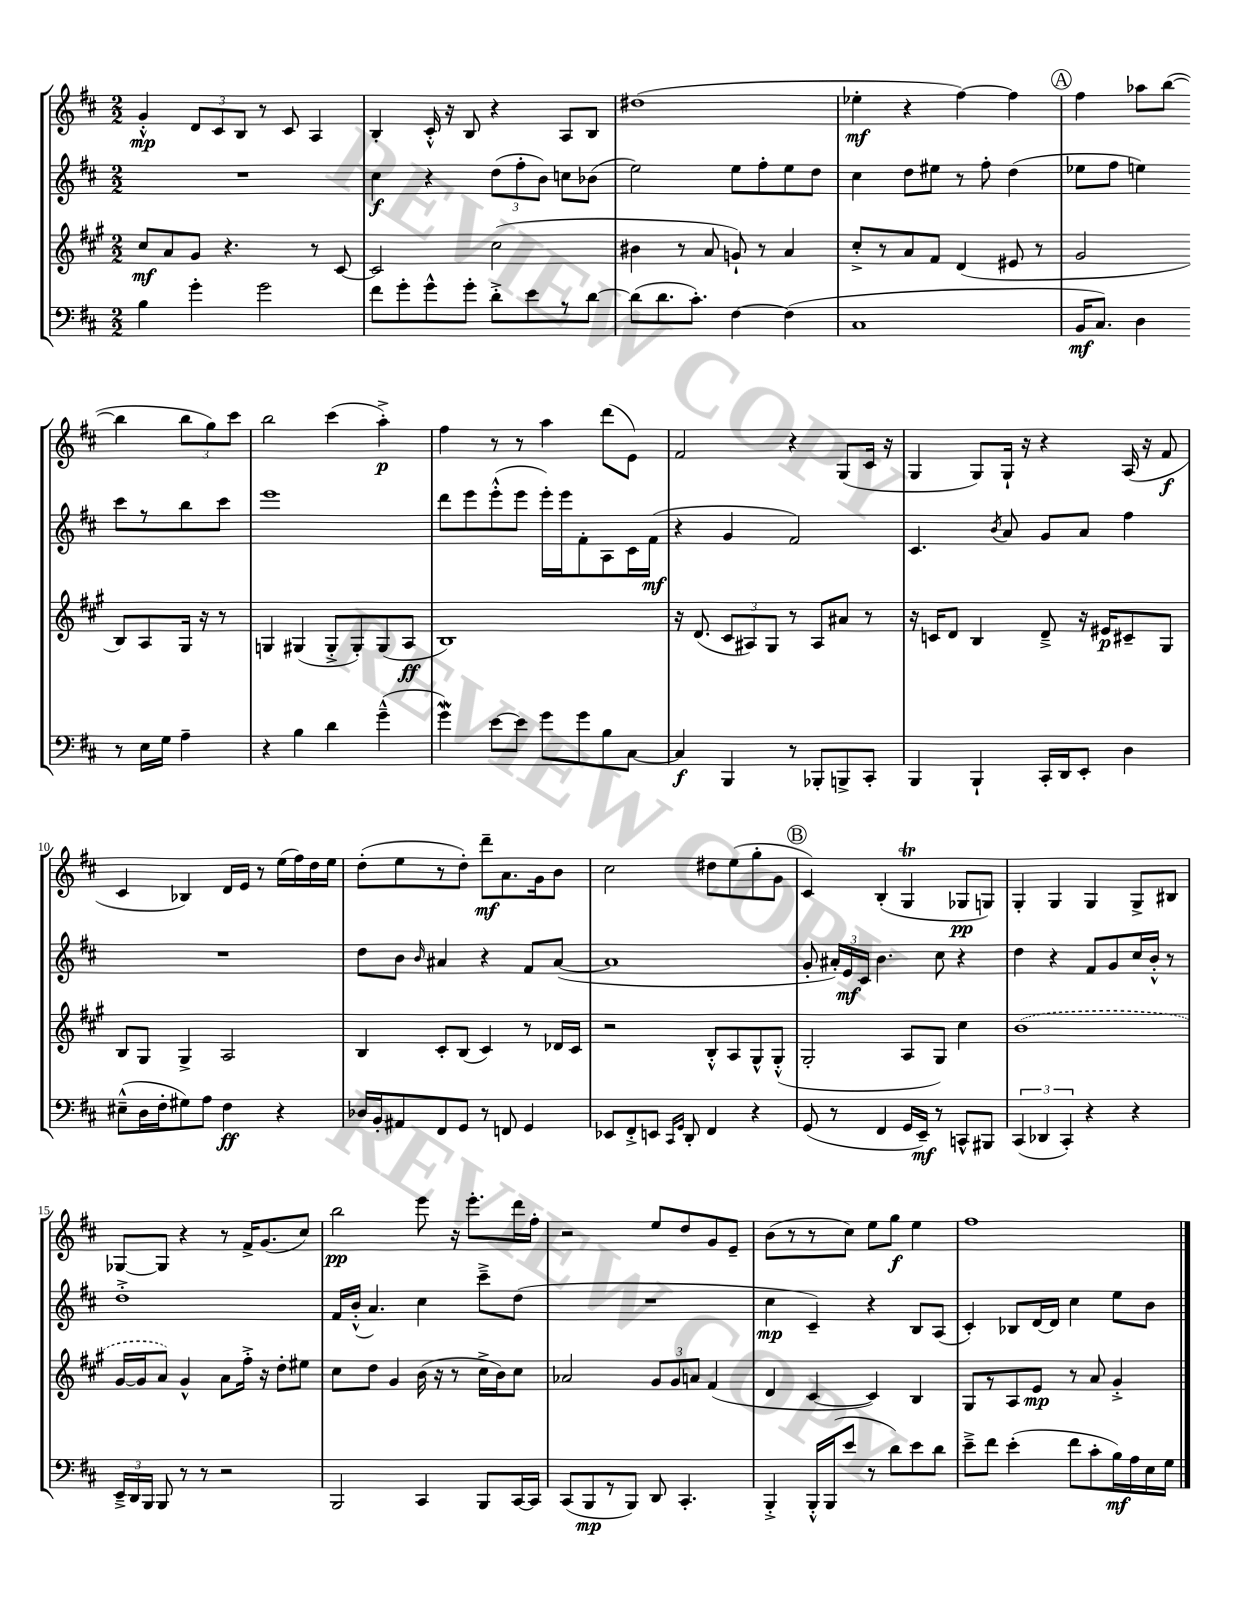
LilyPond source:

<<
\new StaffGroup <<
\new Staff = "s0" {
    \clef treble \key d \major \numericTimeSignature \time 2/2
    \autoBeamOff g'4-.-^\mp \tuplet 3/2 { d'8[ cis'8 b8] } r8 cis'8 a4 |
    b4-. cis'16-.-^ r16 b8 r4 a8[ b8] |
    dis''1( |
    ees''4-.\mf r4 fis''4~) fis''4 |
    \mark \markup { \circle "A" } fis''4 aes''8[ b''8]~( b''4 \tuplet 3/2 { b''8[ g''8) cis'''8] } |
    b''2 cis'''4( a''4-.->\p) |
    fis''4 r8 r8 a''4 d'''8[( e'8]) |
    fis'2 r4 g8[( cis'16] r16 |
    g4 g8[) g16]-! r16 r4 a16( r16 fis'8\f |
    cis'4 bes4) d'16[ e'16] r8 e''16[( fis''16) d''16 e''16] |
    d''8[-.( e''8 r8 d''8]-.) d'''8[--\mf a'8. g'16 b'8] |
    cis''2 dis''8[ e''8( g''8-. g'8] |
    \mark \markup { \circle "B" } cis'4) b4-.( g4\trill ges8[\pp g8]) |
    g4-. g4 g4 g8[-> bis8] |
    ges8[~ ges8] r4 r8 fis'16[-> g'8.( cis''8]) |
    b''2\pp e'''8 r16 e'''8.[-. d'''16 fis''16]-. |
    r2 e''8[ d''8 g'8 e'8]-- |
    b'8[( r8 r8 cis''8]) e''8[ g''8]\f e''4 |
    fis''1 \bar "|." |
}
\new Staff = "s1" {
    \clef treble \key d \major \numericTimeSignature \time 2/2
    \autoBeamOff R1 |
    cis''4\f r4 \tuplet 3/2 { d''8[( fis''8-. b'8]) } c''8[ bes'8]( |
    e''2) e''8[ fis''8-. e''8 d''8] |
    cis''4 d''8[ eis''8] r8 fis''8-. d''4( |
    \mark \markup { \circle "A" } ees''8[ fis''8] e''4) cis'''8[ r8 b''8 cis'''8] |
    e'''1 |
    d'''8[ e'''8 e'''8-.-^( e'''8] e'''16[-.) e'''16 fis'8-. a8 cis'16 fis'16]\mf( |
    r4 g'4 fis'2) |
    cis'4. \acciaccatura { b'8 } a'8 g'8[ a'8] fis''4 |
    R1 |
    d''8[ b'8] \grace { b'16 } ais'4 r4 fis'8[ ais'8]~( |
    ais'1 |
    \mark \markup { \circle "B" } g'8-. \tuplet 3/2 { ais'16[-.) e'16\mf cis'16] } b'4. cis''8 r4 |
    d''4 r4 fis'8[ g'8 cis''16 b'16]-.-^ r8 |
    d''1-.-> |
    fis'16[ b'16]-.-^( a'4.) cis''4 cis'''8[---> d''8]( |
    R1 |
    cis''4\mp cis'4--) r4 b8[ a8]( |
    cis'4-.) bes8[ d'16~ d'16] cis''4 e''8[ b'8] \bar "|." |
}
\new Staff = "s2" {
    \clef treble \key a \major \numericTimeSignature \time 2/2
    \autoBeamOff cis''8[\mf a'8 gis'8] r4. r8 cis'8~ |
    cis'2 cis''2( |
    bis'4 r8 a'8 g'8-!) r8 a'4 |
    cis''8[-.-> r8 a'8 fis'8] d'4( eis'8 r8 |
    \mark \markup { \circle "A" } gis'2 b8[) a8 gis16] r16 r8 |
    g4 gis4( gis8[-.-> gis8-.) gis8( a8]\ff |
    b1) |
    r16 d'8.( \tuplet 3/2 { cis'8[ ais8) gis8] } r8 ais8[ ais'8] r8 |
    r16 c'16[ d'8] b4 d'8---> r16 eis'16[\p cis'8-- gis8] |
    b8[ gis8] gis4-> a2 |
    b4 cis'8[-. b8]( cis'4) r8 des'16[ cis'16] |
    r2 b8[-.-^ a8 gis8-^ gis8]-.-^( |
    \mark \markup { \circle "B" } gis2-. a8[ gis8]) cis''4 |
    \once \slurDashed b'1( |
    gis'16[~ gis'16 a'8]) gis'4-^ a'8[ fis''16]-.-> r16 d''8[-. eis''8] |
    cis''8[ d''8] gis'4 b'16( r16 r8 cis''16[-> b'16) cis''8] |
    aes'2 \tuplet 3/2 { gis'8[ gis'8 a'8] } fis'4( |
    d'4 cis'4~ cis'4) b4 |
    gis8[ r8 a8 e'8]\mp r8 a'8 gis'4-.-> \bar "|." |
}
\new Staff = "s3" {
    \clef bass \key d \major \numericTimeSignature \time 2/2
    \autoBeamOff b4 g'4-. g'2 |
    fis'8[ g'8-. g'8-^ g'8]-. d'8[-.-> e'8 r8 d'8]~ |
    d'8[( d'8. cis'8.]-.) fis4~ fis4( |
    cis1 |
    \mark \markup { \circle "A" } b,16[\mf cis8.]) d4 r8 e16[ g16] a4-- |
    r4 b4 d'4 g'4---^( |
    g'4\mordent) e'8[~ e'8] g'8[ g'8 b8 cis8]~ |
    cis4\f b,,4 r8 bes,,8[-. b,,8-> cis,8]-. |
    b,,4 b,,4-! cis,16[-. d,16 e,8]-. d4 |
    eis8[---^( d16 fis16-. gis8) a8] fis4\ff r4 |
    des16[ b,16-. ais,8 fis,8 g,8] r8 f,8 g,4 |
    ees,8[ fis,8-.-> e,8] \grace { cis,16[ g,16] } d,8-. fis,4 r4 |
    \mark \markup { \circle "B" } g,8( r8 fis,4 g,16[ e,16]--\mf) r8 c,8[-^ bis,,8] |
    \tuplet 3/2 { cis,4( des,4 cis,4-.) } r4 r4 |
    \tuplet 3/2 { e,16[---> d,16 b,,16] } b,,8 r8 r8 r2 |
    b,,2 cis,4 b,,8[ cis,16~ cis,16] |
    cis,8[( b,,8\mp r8 b,,8]) d,8 cis,4.-. |
    b,,4-.-> b,,16[-.-^ b,,16( e'8] r8 d'8[) e'8 d'8] |
    e'8[---> fis'8] e'4-.( fis'8[ cis'8-. b16\mf) a16 e16 g16] \bar "|." |
}
>>
>>
